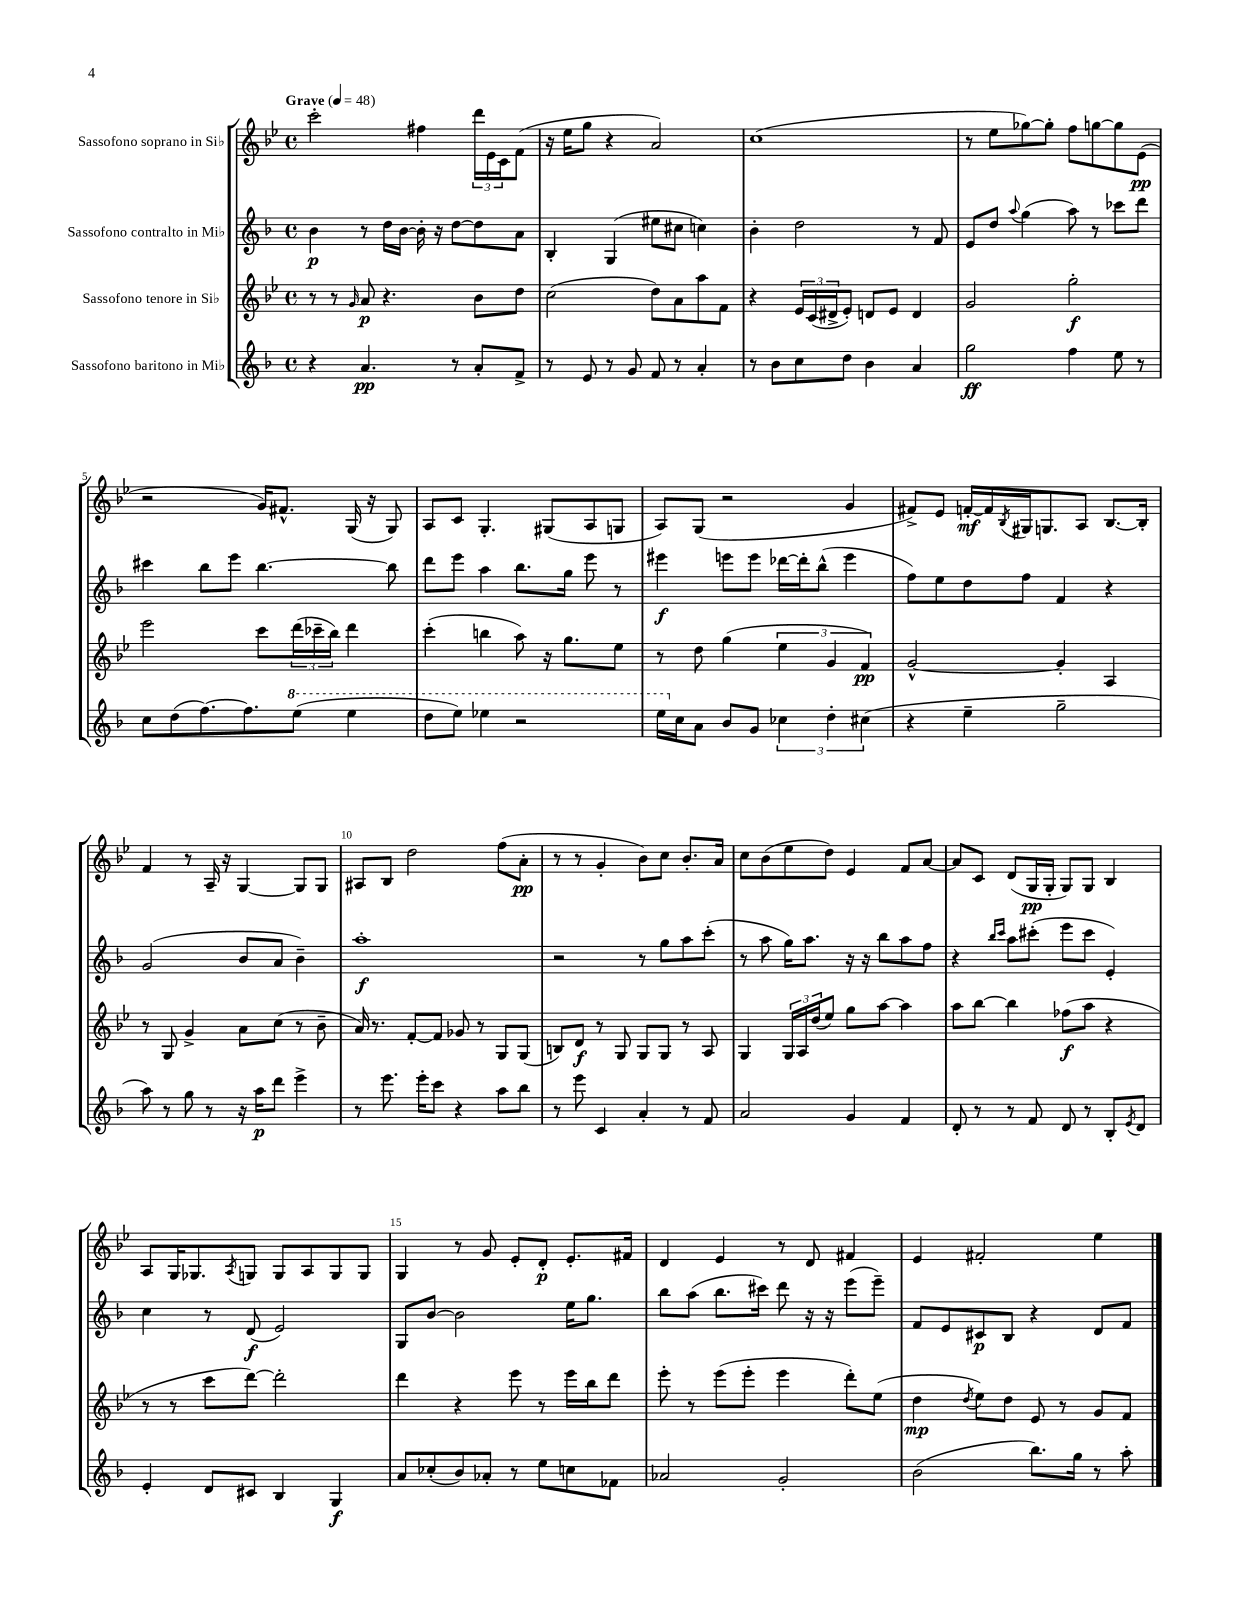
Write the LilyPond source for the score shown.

<<
\new StaffGroup <<
\new Staff = "s0" \with { instrumentName = "Sassofono soprano in Sib" } {
    \clef treble \key bes \major \defaultTimeSignature \time 4/4 \tempo "Grave" 4 = 48
    c'''2-. fis''4 \tuplet 3/2 { d'''16 ees'16 c'16 } f'8( |
    r16 ees''16 g''8 r4 a'2) |
    c''1( |
    r8 ees''8 ges''8~) ges''8-. f''8 g''8~ g''8 ees'8\pp( |
    r2 g'16) fis'8.-^ g16( r16 g8) |
    a8 c'8 g4.-. gis8( a8 g8 |
    a8) g8( r2 g'4 |
    fis'8->) ees'8 f'16~-.\mf f'16 \acciaccatura { bes8 } gis16 g8. a8 bes8.~ bes16-. |
    f'4 r8 a16-- r16 g4~ g8 g8 |
    ais8 bes8 d''2 f''8( a'8-.\pp |
    r8 r8 g'4-. bes'8) c''8 bes'8.-. a'16 |
    c''8 bes'8( ees''8 d''8) ees'4 f'8 a'8~ |
    a'8 c'8 d'8( g16\pp g16-. g8) g8 bes4 |
    a8 g16 ges8. \acciaccatura { a8 } g8 g8 a8 g8 g8 |
    g4 r8 g'8 ees'8-. d'8-.\p ees'8.-. fis'16 |
    d'4 ees'4 r8 d'8 fis'4 |
    ees'4 fis'2-. ees''4 \bar "|." |
}
\new Staff = "s1" \with { instrumentName = "Sassofono contralto in Mib" } {
    \clef treble \key f \major \defaultTimeSignature \time 4/4
    bes'4\p r8 d''16 bes'16~ bes'16-. r16 d''8~ d''8 a'8 |
    bes4-. g4( eis''8 cis''8 c''4) |
    bes'4-. d''2 r8 f'8 |
    e'8 d''8 \appoggiatura { a''8 } g''4( a''8) r8 ces'''8 d'''8 |
    cis'''4 bes''8 e'''8 bes''4.~ bes''8 |
    d'''8 e'''8 a''4 bes''8. g''16 e'''8 r8 |
    eis'''4\f e'''8 e'''8 des'''16~ des'''16-. bes''8-^( e'''4 |
    f''8) e''8 d''8 f''8 f'4 r4 |
    g'2( bes'8 a'8 bes'4--) |
    a''1-.\f |
    r2 r8 g''8 a''8 c'''8-.( |
    r8 a''8 g''16) a''8. r16 r16 bes''8 a''8 f''8 |
    r4 \grace { bes''16 c'''16 } a''8 cis'''8-.( e'''8 cis'''8 e'4-.) |
    c''4 r8 d'8\f( e'2) |
    g8 bes'8~ bes'2 e''16 g''8. |
    bes''8 a''8( bes''8. cis'''16) d'''8 r16 r16 e'''8( e'''8--) |
    f'8 e'8 cis'8\p bes8 r4 d'8 f'8 \bar "|." |
}
\new Staff = "s2" \with { instrumentName = "Sassofono tenore in Sib" } {
    \clef treble \key bes \major \defaultTimeSignature \time 4/4
    r8 r8 \grace { g'16 } a'8\p r4. bes'8 d''8 |
    c''2( d''8) a'8 a''8 f'8 |
    r4 \tuplet 3/2 { ees'16 c'16( dis'16-> } ees'8-.) d'8 ees'8 d'4 |
    g'2 g''2-.\f |
    ees'''2 c'''8 \tuplet 3/2 { d'''16( ces'''16-- bes''16) } d'''4 |
    c'''4-.( b''4 a''8) r16 g''8. ees''8 |
    r8 d''8 g''4( \tuplet 3/2 { ees''4 g'4 f'4\pp) } |
    g'2~-^ g'4-. a4 |
    r8 g8 g'4-> a'8 c''8( r8 bes'8-- |
    a'16) r8. f'8~-. f'8 ges'8 r8 g8 g8( |
    b8) d'8\f r8 g8 g8 g8 r8 a8 |
    g4 \tuplet 3/2 { g16 a16 d''16( } ees''8) g''8 a''8~ a''4 |
    a''8 bes''8~ bes''4 fes''8\f( a''8 r4 |
    r8 r8 c'''8 d'''8~) d'''2-. |
    d'''4 r4 ees'''8 r8 ees'''16 bes''16 d'''8 |
    ees'''8-. r8 ees'''8( ees'''8-. ees'''4 d'''8-.) ees''8( |
    d''4\mp \acciaccatura { d''8 } ees''8) d''8 ees'8 r8 g'8 f'8 \bar "|." |
}
\new Staff = "s3" \with { instrumentName = "Sassofono baritono in Mib" } {
    \clef treble \key f \major \defaultTimeSignature \time 4/4
    r4 a'4.\pp r8 a'8-. f'8-> |
    r8 e'8 r8 g'8 f'8 r8 a'4-. |
    r8 bes'8 c''8 d''8 bes'4 a'4 |
    g''2\ff f''4 e''8 r8 |
    c''8 d''8( f''8.~) f''8. \ottava #1 e'''8( e'''4 |
    d'''8 e'''8) ees'''4 r2 |
    e'''16 \ottava #0 c''16 a'8 bes'8 g'8 \tuplet 3/2 { ces''4 d''4-. cis''4( } |
    r4 e''4-- g''2-- |
    a''8) r8 g''8 r8 r16 a''16\p d'''8 e'''4-> |
    r8 e'''8. e'''16-. c'''8 r4 a''8 bes''8 |
    r8 e'''8 c'4 a'4-. r8 f'8 |
    a'2 g'4 f'4 |
    d'8-. r8 r8 f'8 d'8 r8 bes8-. \acciaccatura { e'8 } d'8 |
    e'4-. d'8 cis'8 bes4 g4\f |
    a'8 ces''8-.( bes'8) aes'8-. r8 e''8 c''8 fes'8 |
    aes'2 g'2-. |
    bes'2( bes''8.) g''16 r8 a''8-. \bar "|." |
}
>>
>>
\layout { \context { \Score \override BarNumber.break-visibility = ##(#f #t #t) barNumberVisibility = #(every-nth-bar-number-visible 5) } }
